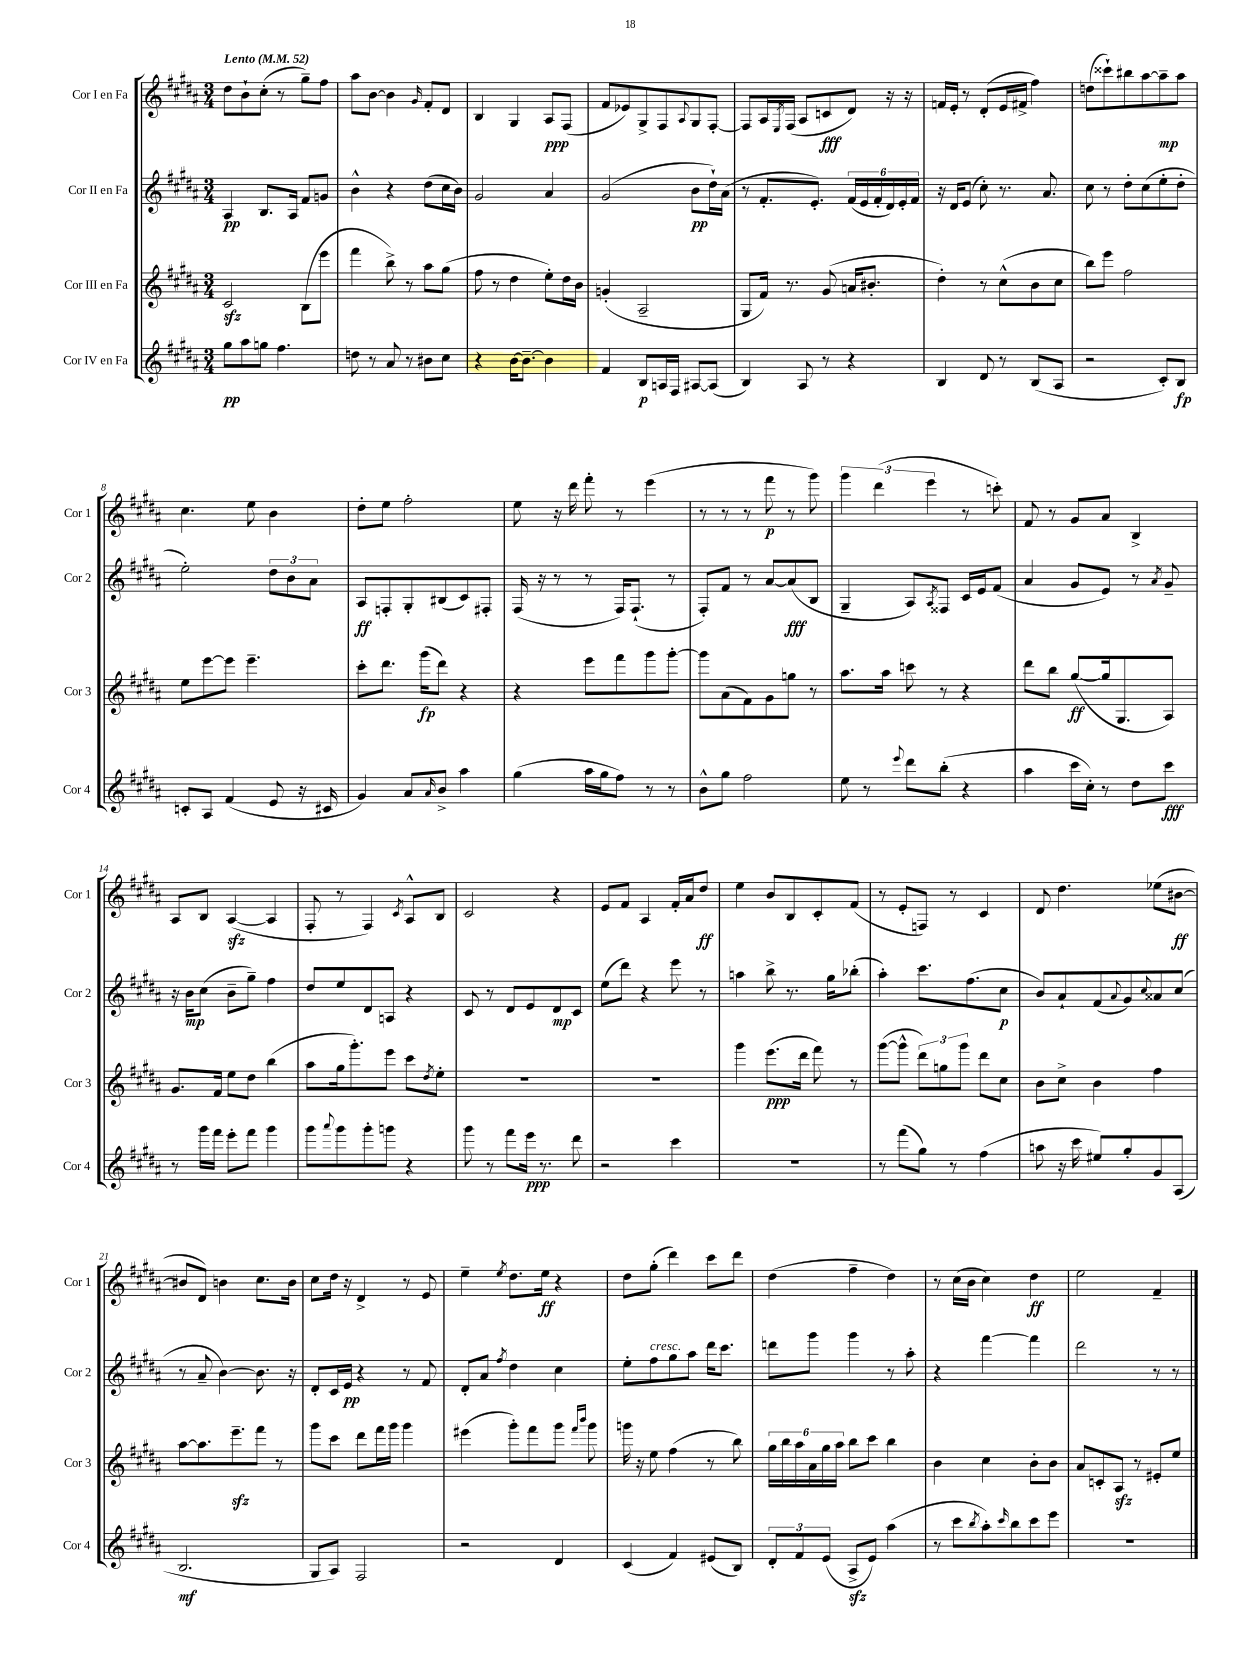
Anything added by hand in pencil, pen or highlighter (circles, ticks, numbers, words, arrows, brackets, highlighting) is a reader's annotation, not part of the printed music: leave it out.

**kern	**kern	**kern	**kern
*staff4	*staff3	*staff2	*staff1
*clefG2	*clefG2	*clefG2	*clefG2
*k[f#c#g#d#a#]	*k[f#c#g#d#a#]	*k[f#c#g#d#a#]	*k[f#c#g#d#a#]
*M3/4	*M3/4	*M3/4	*M3/4
*MM52	*MM52	*MM52	*MM52
8gg#	2c#	4A#	8dd#
8aa#	.	.	8b`
8gg	.	8.B	(8cc#'
4.ff#	.	.	8r
.	.	16A#	.
.	(8B	8f#	8gg#~)
.	8eee	8g	8ff#
=	=	=	=
8dd	4fff#	4b^^	8aa#
8r	.	.	[8b
8a#	8bb^)	4r	4b]
8r	8r	.	.
.	.	.	16qqg#
8b#	8aa#	(8dd#	8f#'
8cc#	(8gg#	16cc#	8d#
.	.	16b)	.
=	=	=	=
4r	8ff#	2g#	4B
.	8r	.	.
[16b	4dd#	.	4G#
8.b~_	.	.	.
4b]	8ee')	4a#	8A#
.	16dd#	.	(8F#
.	16b	.	.
=	=	=	=
4f#	(4g'	(2g#	8f#
.	.	.	8e-)
8B	2A#~	.	8G#^
16A	.	.	8F#
16F#	.	.	.
.	.	.	8qqA#
[8A#	.	8b	8G#
(8A#]	.	16dd#`)	[8F#'
.	.	(16a#	.
=	=	=	=
4B)	8G#	8r	8F#]
.	16f#)	8.f#'	16A#
.	.	.	8qE
.	8.r	.	(16F#
8A#	.	.	8A#
.	.	8.e')	.
8r	(8g#	.	8c
4r	16a	(24f#	8d#)
.	.	24e	.
.	8.b#'	.	.
.	.	24f#'	.
.	.	24d#)	16r
.	.	24e'	.
.	.	.	16r
.	.	24f#	.
=	=	=	=
4B	4dd#')	16r	16f
.	.	16d#	16e'
.	.	(8e	8r
8d#	8r	8cc#')	(8d#'
8r	(8cc#^^	8.r	16e
.	.	.	16f#^
(8B	8b	.	4ff#)
.	.	8.a#	.
8A#	8cc#	.	.
=	=	=	=
2r	8bb)	8cc#	(8dd
.	8eee	8r	8ccc##`)
.	2ff#	8dd#'	8bb#
.	.	(8cc#	[8aa#
8c#')	.	8ee'	8aa#~]
8B	.	8dd#'	8aa#
=	=	=	=
8c'	8ee	2ee')	4.cc#
8A#	[8eee	.	.
(4f#	8eee]	.	.
.	4.eee~	.	8ee
8e	.	12dd#	4b
.	.	12b	.
16r	.	.	.
.	.	12a#	.
16c#	.	.	.
=	=	=	=
4g#)	8ccc#'	8A#	8dd#'
.	8.ddd#	8F'	8ee
8a#	.	8G#'	2ff#'
.	(16ggg#	.	.
16qqa#	.	.	.
8b^	8ddd#)	(8B#	.
4aa#	4r	8c#)	.
.	.	8F#'	.
=	=	=	=
(4gg#	4r	(16F#	8ee
.	.	16r	.
.	.	8r	16r
.	.	.	16ddd#
16aa#	8eee	8r	8fff#'
16gg#	.	.	.
8ff#)	8fff#	16F#)	8r
.	.	(8.F#`	.
8r	8ggg#	.	(4eee
8r	[8ggg#'	8r	.
=	=	=	=
8b^^	8ggg#]	8F#')	8r
8gg#	(8a#	8f#	8r
2ff#	8f#)	8r	8r
.	8g#	[8a#	8fff#
.	8gg	(8a#]	8r
.	8r	8B	8ggg#)
=	=	=	=
8ee	8.aa#	4G#~	6ggg#
8r	.	.	.
.	.	.	(6ddd#
.	16aa#	.	.
8qqeee	.	.	.
8ddd#	8ccc	8A#)	.
.	.	.	6eee
.	.	8qA#	.
(8bb'	8r	8F##	.
4r	4r	16c#	8r
.	.	16e	.
.	.	(8f#	8ccc')
=	=	=	=
4aa#	8ddd#	4a#	8f#
.	8bb	.	8r
16ccc#	([8gg#	8g#	8g#
16cc#')	.	.	.
8r	16gg#]	8e)	8a#
.	8.G#	.	.
8dd#	.	8r	4B^
.	.	8qa#	.
8ccc#	8A#)	8g#~	.
=	=	=	=
8r	8.g#	16r	8A#
.	.	16b	.
16ggg#	.	(8cc#	8B
16fff#	16f#	.	.
8eee'	8ee	8b~	([4A#
8fff#	8dd#	8gg#~)	.
4ggg#	(4bb	4ff#	4A#]
=	=	=	=
8ggg#	8aa#	8dd#	8F#'
8qqaaa#	.	.	.
8ggg#	16gg#	8ee	8r
.	8.ggg#')	.	.
8ggg#'	.	8d#	4F#)
8ggg	8eee	8A	.
.	.	.	8qc#
4r	8ccc#	4r	8A#^^
.	8qdd#	.	.
.	8ee'	.	8B
=	=	=	=
8ggg#	2.r	8c#	2c#
8r	.	8r	.
8fff#	.	8d#	.
16eee	.	8e	.
8.r	.	.	.
.	.	8d#	4r
8ddd#	.	8c#	.
=	=	=	=
2r	2.r	(8ee	8e
.	.	8ddd#)	8f#
.	.	4r	4A#
4ccc#	.	8eee	16f#'
.	.	.	16a#
.	.	8r	8dd#
=	=	=	=
2.r	4ggg#	4aa	4ee
.	(8.eee	8bb^	8b
.	.	8.r	8B
.	16ddd#	.	.
.	8fff#)	.	8c#'
.	.	16gg#	.
.	8r	(8bb-'	(8f#
=	=	=	=
8r	([8ggg#	4aa#')	8r
(8fff#	8ggg#^^]	.	8e'
8gg#)	12ddd#)	8.ccc#	8F)
.	12gg	.	.
8r	.	.	8r
.	12ggg#	.	.
.	.	(8.ff#	.
(4ff#	8ddd#	.	4c#
.	8cc#	8cc#	.
=	=	=	=
8aa	8b	8b)	8d#
16r	8cc#^	8a#`	4.dd#
16ccc#	.	.	.
8ee#)	4b	(8f#	.
.	.	8qqa#	.
8gg#'	.	8g#)	.
.	.	8qqcc#	.
8g#	4ff#	8a##	(8ee-
(8A#	.	(8cc#	[8b#
=	=	=	=
2.B	[8aa#	8r	8b#]
.	8.aa#]	8a#~	8d#)
.	.	[4b)	4b
.	8.eee~	.	.
.	8fff#	8.b]	8.cc#
.	8r	.	.
.	.	16r	16b
=	=	=	=
8G#	8ggg#	8d#'	8cc#
8A#)	8ccc#	16c#	16dd#
.	.	16e	16r
2F#	8ddd#	4r	4d#^
.	16fff#	.	.
.	16ggg#	.	.
.	4ggg#	8r	8r
.	.	8f#	8e
=	=	=	=
2r	(4eee#	8d#'	4ee~
.	.	8a#	.
.	.	8qff#	8qee
.	8ggg#')	4dd#	8.dd#
.	8fff#	.	.
.	.	.	16ee
4d#	8ggg#	4cc#	4r
.	16qqfff#	.	.
.	16qqbbb	.	.
.	8ggg#	.	.
=	=	=	=
(4c#	16ggg	8ee'	8dd#
.	16r	.	.
.	8ee	8ff#	(8gg#'
4f#)	(4ff#	8gg#	4ddd#)
.	.	8aa#	.
(8e#	8r	16ddd#	8ccc#
.	.	8.ccc#	.
8B)	8bb)	.	8ddd#
=	=	=	=
12d#'	24gg#	8ddd	(4dd#
.	24bb	.	.
12f#	24aa#	.	.
.	24a#	8ggg#	.
(12e	24gg#	.	.
.	24aa#	.	.
8A#^	8bb	4ggg#	4ff#~
8e)	8ccc#	.	.
(4aa#	4bb	8r	4dd#)
.	.	8aa#'	.
=	=	=	=
8r	4b	4r	8r
8ccc#	.	.	(16cc#
.	.	.	16b
8qbb	.	.	.
8aa#')	4cc#	[4fff#	4cc#)
16qqccc#	.	.	.
8bb	.	.	.
8ccc#	8b'	4fff#]	4dd#
8eee	8b	.	.
=	=	=	=
2.r	8a#	2ddd#	2ee
.	8c'	.	.
.	8A#	.	.
.	8r	.	.
.	8e#'	8r	4f#~
.	8ee	8r	.
==	==	==	==
*-	*-	*-	*-
